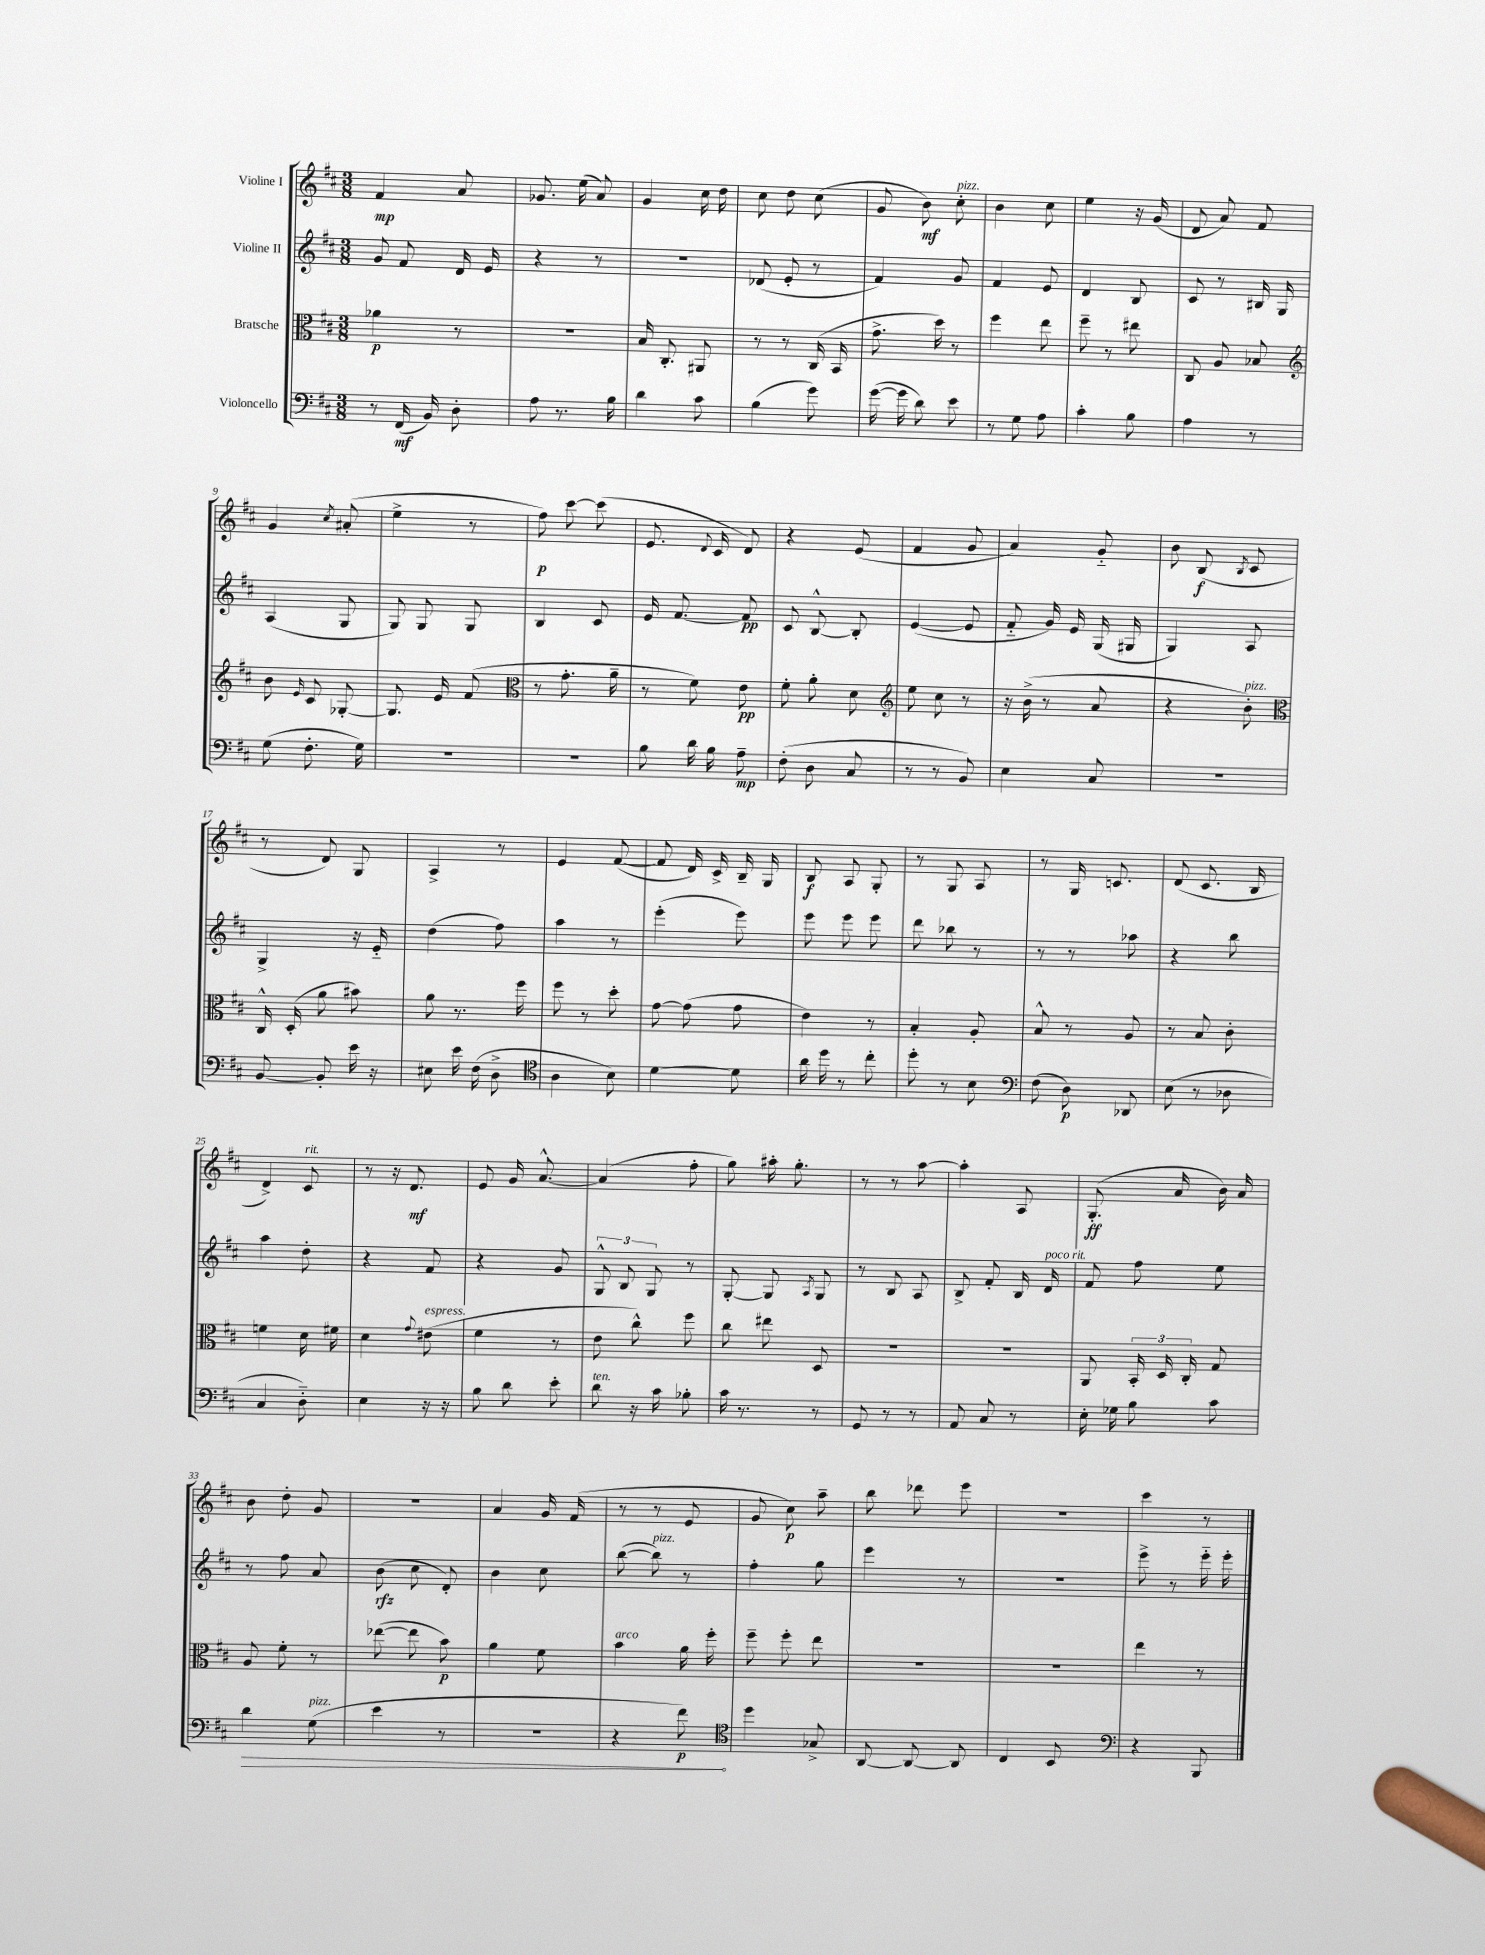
<<
\new StaffGroup <<
\new Staff = "s0" \with { instrumentName = "Violine I" } {
    \clef treble \key d \major \numericTimeSignature \time 3/8
    \autoBeamOff fis'4\mp a'8 |
    ges'8. e''16( a'8) |
    g'4 cis''16 d''16 |
    cis''8 d''8 cis''8( |
    g'8 b'8\mf) cis''8-.^\markup { \italic "pizz." } |
    b'4 cis''8 |
    e''4 r16 g'16( |
    d'8 a'8) fis'8 |
    g'4 \acciaccatura { cis''8 } ais'8-.( |
    e''4-> r8 |
    fis''8\p) cis'''8~ cis'''8( |
    e'8. \appoggiatura { d'8 } cis'16 d'8) |
    r4 e'8( |
    fis'4 g'8 |
    a'4) g'8-_ |
    b'8 b8\f( \acciaccatura { b8 } cis'8 |
    r8 d'8) g8 |
    a4-> r8 |
    e'4 fis'8~( |
    fis'8 d'16) cis'16-> b16-- g16 |
    b8\f a8 g8-. |
    r8 g8 a8 |
    r8 g16 c'8. |
    d'8( cis'8. b16 |
    d'4->) cis'8^\markup { \italic "rit." } |
    r8 r16 d'8.\mf |
    e'8 g'16 a'8.~-^ |
    a'4( fis''8-. |
    g''8) ais''16-. g''8.-. |
    r8 r8 a''8~ |
    a''4-. a8 |
    g8.-.\ff( a'16 b'16) a'16 |
    b'8 d''8-. g'8 |
    R4. |
    a'4 g'16 fis'16( |
    r8 r8 e'8 |
    g'8 cis''8\p) a''8-- |
    b''8 des'''8 e'''8 |
    R4. |
    cis'''4 r8 \bar "|." |
}
\new Staff = "s1" \with { instrumentName = "Violine II" } {
    \clef treble \key d \major \numericTimeSignature \time 3/8
    \autoBeamOff g'8 fis'8 d'16 e'16 |
    r4 r8 |
    R4. |
    des'8( e'8-. r8 |
    fis'4) g'8 |
    fis'4 e'8 |
    d'4 b8 |
    cis'8 r8 bis16 g16 |
    a4( g8 |
    g8) g8 g8 |
    b4 cis'8 |
    e'16 fis'8.~ fis'8\pp |
    cis'8 b8~-^ b8-. |
    e'4~( e'8 |
    fis'8-_ g'16) e'16 g16( gis16 |
    g4) a8 |
    g4-> r16 e'16-_ |
    d''4( fis''8) |
    a''4 r8 |
    e'''4-.( e'''8) |
    e'''8 e'''8 e'''8 |
    d'''8 bes''8 r8 |
    r8 r8 aes''8 |
    r4 b''8 |
    a''4 d''8-. |
    r4 fis'8 |
    r4 g'8 |
    \tuplet 3/2 { g8-^ b8 g8 } r8 |
    g8~-. g8 \acciaccatura { a8 } g8 |
    r8 b8 a8 |
    b8-> fis'8-. b16 d'16^\markup { \italic "poco rit." } |
    fis'8 fis''8 e''8 |
    r8 fis''8 a'8 |
    b'8\rfz( cis''8 d'8-.) |
    b'4 cis''8 |
    b''8~( b''8^\markup { \italic "pizz." }) r8 |
    fis''4-. g''8 |
    e'''4 r8 |
    R4. |
    e'''8-> r8 e'''16-_ e'''16-. \bar "|." |
}
\new Staff = "s2" \with { instrumentName = "Bratsche" } {
    \clef alto \key d \major \numericTimeSignature \time 3/8
    \autoBeamOff aes'4\p r8 |
    R4. |
    b16 cis8.-. ais,8 |
    r8 r8 cis16( b,16 |
    g'8.-> d''16) r8 |
    fis''4 e''8 |
    fis''8-- r8 eis''8 |
    cis8 a8 bes8 |
    \clef treble b'8 \grace { e'16 } cis'8 ges8~-. |
    ges8. e'16 fis'8( |
    \clef alto r8 g'8.-. a'16-- |
    r8 fis'8) e'8\pp |
    fis'8-. a'8-. d'8 |
    \clef treble e''8 cis''8 r8 |
    r16 b'16->( r8 a'8 |
    r4 b'8-.^\markup { \italic "pizz." }) |
    \clef alto cis16-^ d16-.( a'8 bis'8) |
    a'8 r8. fis''16 |
    fis''8 r8 d''8-. |
    g'8~ g'8( g'8 |
    e'4) r8 |
    b4-. a8-. |
    b8-^ r8 a8 |
    r8 b8 cis'8-. |
    f'4 d'16 fis'16 |
    d'4 \appoggiatura { g'8 } eis'8^\markup { \italic "espress." }( |
    fis'4 r8 |
    e'8 cis''8-^) fis''8 |
    cis''8 eis''8 d8 |
    R4. |
    R4. |
    a,8 \tuplet 3/2 { b,16-. d16 cis16-. } g8 |
    a8 fis'8-. r8 |
    ees''8~( ees''8 b'8\p) |
    a'4 fis'8 |
    b'4^\markup { \italic "arco" } a'16 fis''16-. |
    fis''8-- fis''8-. e''8 |
    R4. |
    R4. |
    e''4 r8 \bar "|." |
}
\new Staff = "s3" \with { instrumentName = "Violoncello" } {
    \clef bass \key d \major \numericTimeSignature \time 3/8
    \autoBeamOff r8 fis,16\mf( b,16) d8-. |
    a8 r8. b16 |
    d'4 cis'8 |
    b4( g'8) |
    g'16~( g'16 d'8) e'8 |
    r8 g8 a8 |
    cis'4-. b8 |
    a4 r8 |
    g8( fis8.-. g16) |
    R4. |
    R4. |
    b8 d'16 b16 a8--\mp |
    fis8-.( d8 cis8 |
    r8 r8 b,8) |
    e4 cis8 |
    R4. |
    b,8~ b,8-. e'16 r16 |
    eis8 e'16 fis16( d8-> |
    \clef tenor a4 b8) |
    d'4~ d'8 |
    a'16 d''16 r8 cis''8-. |
    d''8-. r8 b8 |
    \clef bass fis8( d8\p) des,8 |
    e8( r8 des8 |
    cis4 d8-_) |
    e4 r16 r16 |
    b8 d'8 e'8-. |
    d'8^\markup { \italic "ten." } r16 cis'16 bes8-. |
    cis'16 r8. r8 |
    g,8 r8 r8 |
    a,8 cis8 r8 |
    e16-. ges16 b8 cis'8 |
    \once \override Hairpin.circled-tip = ##t d'4\> g8^\markup { \italic "pizz." }( |
    e'4 r8 |
    R4. |
    r4 fis'8\p\!) |
    \clef tenor d''4 ges8-> |
    a,8~ a,8~ a,8 |
    cis4 b,8 |
    \clef bass r4 b,,8 \bar "|." |
}
>>
>>
